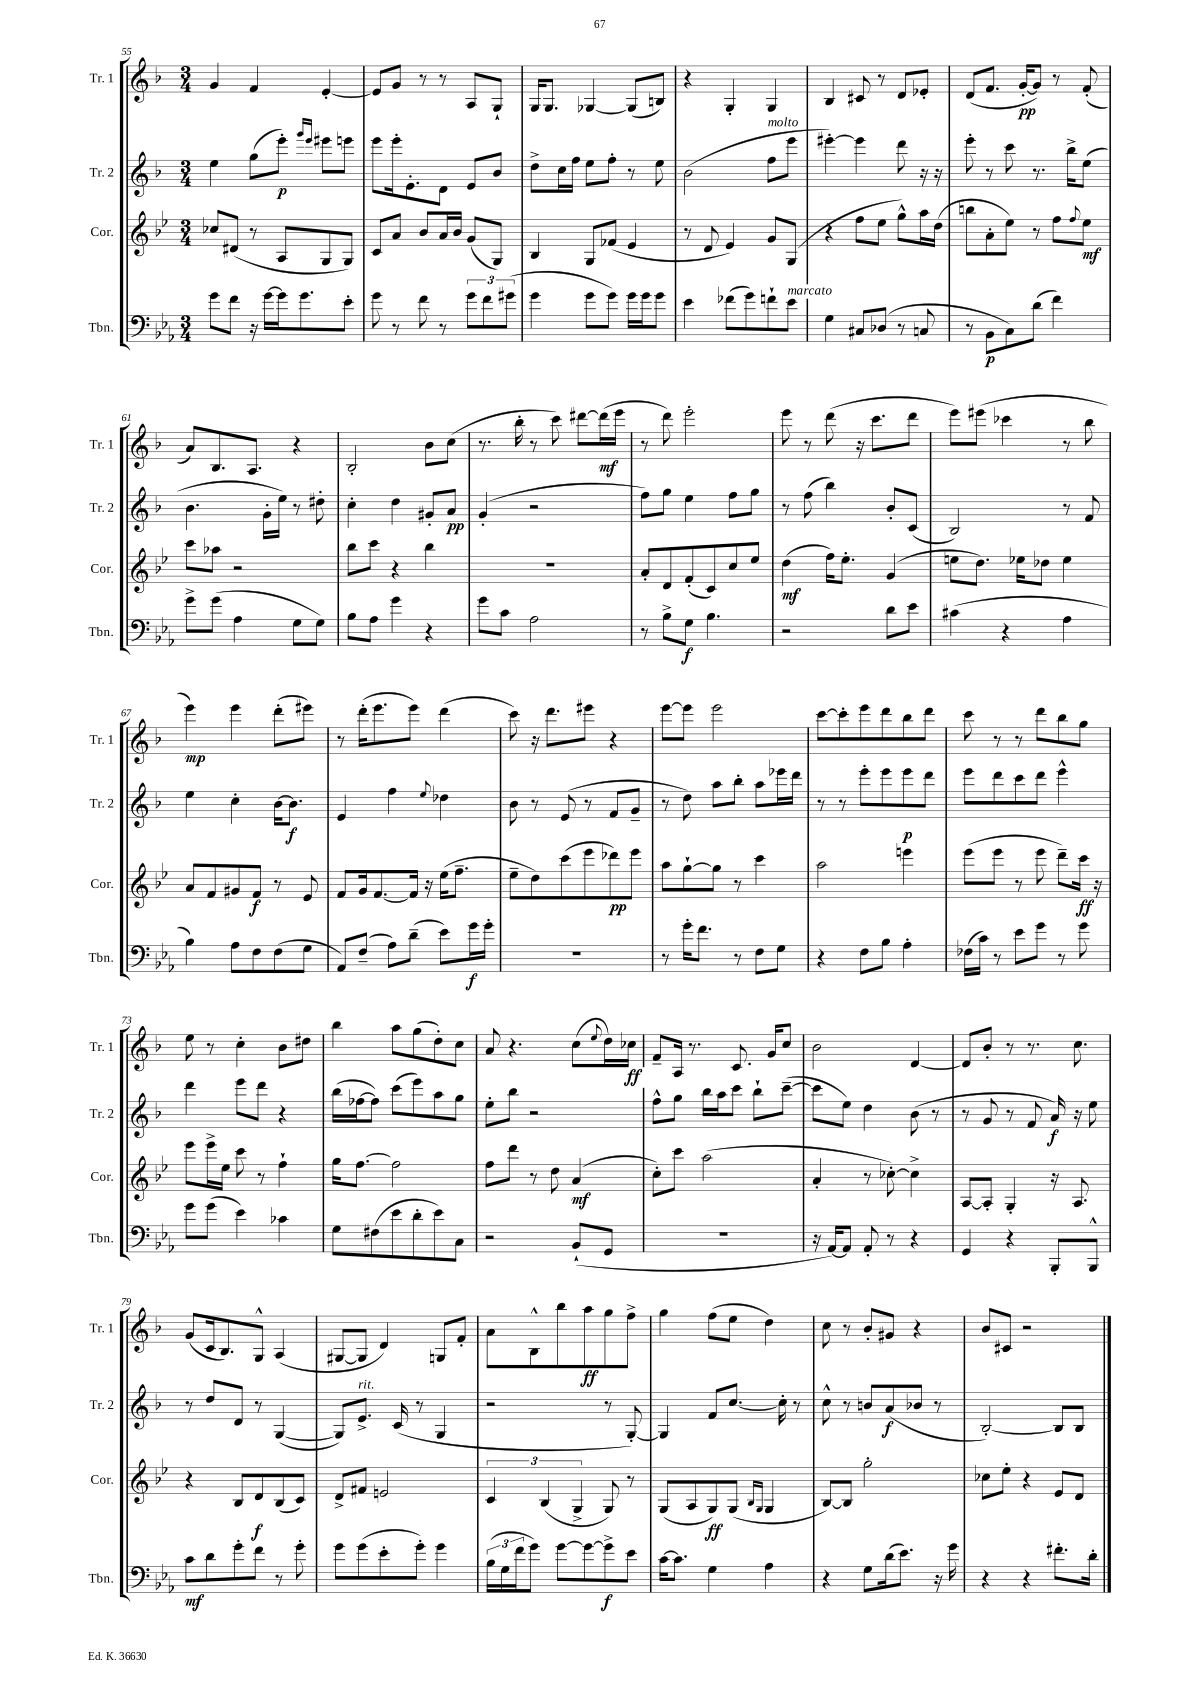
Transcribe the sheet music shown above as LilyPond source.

<<
\new StaffGroup <<
\new Staff = "s0" \with { instrumentName = "Tr. 1" shortInstrumentName = "Tr. 1" } {
    \clef treble \key f \major \numericTimeSignature \time 3/4
    g'4 f'4 e'4~-. |
    e'8 g'8 r8 r8 a8 g8-! |
    g16 g8. ges4~ ges8( b8) |
    r4 g4-. g4 |
    bes4 cis'8 r8 d'8 ees'8-. |
    d'8( f'8. g'16~-.\pp g'8) r8 f'8-.( |
    a'8) bes8. a8. r4 |
    bes2-. bes'8 c''8( |
    r8. bes''16-. r8 c'''8) dis'''8~ dis'''16\mf( e'''16 |
    r8 d'''8) e'''2-. |
    e'''8 r8 d'''8( r16 c'''8. d'''8 |
    e'''8) eis'''8( ces'''4 r8 bes''8 |
    e'''4\mp) e'''4 d'''8-.( eis'''8) |
    r8 d'''16-.( e'''8. e'''8) d'''4( |
    c'''8) r16 d'''8. eis'''8 r4 |
    e'''8~ e'''8 e'''2 |
    c'''8~ c'''8-. e'''8 d'''8 bes''8 d'''8 |
    c'''8 r8 r8 d'''8 bes''8 g''8 |
    e''8 r8 c''4-. bes'8 dis''8 |
    bes''4 a''8 g''8( d''8-.) c''8 |
    a'8 r4. c''8( \appoggiatura { e''8 } d''16) ces''16\ff |
    f'8-- a16 r8. c'8. g'16 c''8 |
    bes'2 d'4~ |
    d'8 bes'8-. r8 r8. c''8. |
    g'8( c'16 bes8.) g8-^ a4( |
    gis8~ gis8 d'4) g8 f'8-. |
    a'8 bes8-^ bes''8 a''8\ff g''8 f''8-> |
    g''4 f''8( e''8 d''4) |
    c''8 r8 bes'8-. gis'8 r4 |
    bes'8 cis'8 r2 \bar "|." |
}
\new Staff = "s1" \with { instrumentName = "Tr. 2" shortInstrumentName = "Tr. 2" } {
    \clef treble \key f \major \numericTimeSignature \time 3/4
    e''4 g''8( e'''8-.\p) \grace { g'''16 e'''16 } eis'''8 e'''8 |
    e'''8 e'''16-. e'8.-. d'8 e'8 bes'8 |
    d''8-> c''16 f''16 e''8 f''8-. r8 e''8 |
    bes'2( f''8^\markup { \italic "molto" } e'''8 |
    eis'''4~-.) eis'''4 d'''8 r16 r16 |
    e'''8-. r8 c'''8 r8. bes''16-> e''8( |
    bes'4. g'16-. e''16) r8 dis''8-. |
    c''4-. d''4 gis'8-. a'8\pp |
    g'4-.( r2 |
    f''8) g''8 e''4 f''8 g''8 |
    r8 f''8( bes''4) bes'8-. c'8( |
    bes2) r8 f'8 |
    e''4 c''4-. bes'16~ bes'8.\f |
    e'4 f''4 \appoggiatura { e''8 } des''4 |
    bes'8 r8 e'8( r8 f'8 g'8-- |
    r8 d''8) a''8 bes''8-. a''8 ees'''16 d'''16 |
    r8 r8 e'''8-. e'''8 e'''8\p d'''8 |
    e'''8 d'''8 c'''8 d'''8 e'''4-^ |
    d'''4 e'''8 d'''8 r4 |
    bes''16( fes''16~ fes''8) c'''8( e'''8) a''8 g''8 |
    e''8-. bes''8 r2 |
    f''8-^ g''8 bes''16 a''16 c'''8 bes''8-! c'''8~--( |
    c'''8 e''8) d''4 bes'8( r8 |
    r8 g'8 r8 f'8 a'16\f) r16 e''8 |
    r8 d''8 d'8 r8 g4~( |
    g8) e'8.->^\markup { \italic "rit." } c'16( r8 g4 |
    r2 r8 g8~-.) |
    g4 f'8 c''8.~ c''16-. r8 |
    c''8-^ r8 b'8 a'8\f( bes'8 r8 |
    bes2~-.) bes8 bes8 \bar "|." |
}
\new Staff = "s2" \with { instrumentName = "Cor." shortInstrumentName = "Cor." } {
    \clef treble \key bes \major \numericTimeSignature \time 3/4
    ces''8 dis'8( r8 a8 g8 g8) |
    c'8 a'8 bes'8 a'16 bes'16 g'8( g8) |
    bes4 g8 fes'8( ees'4 |
    r8 d'8 ees'4) g'8 g8( |
    r4 f''8 ees''8 g''8-^) a''16 d''16( |
    b''8 a'8-. ees''8) r8 f''8 \appoggiatura { f''8 } ees''8\mf |
    c'''8 aes''8 r2 |
    bes''8 c'''8 r4 bes''4 |
    R2. |
    a'8-. d'8 f'8-.( c'8) c''8 ees''8 |
    d''4\mf( f''16) ees''8.-. g'4( |
    e''8 d''8.) ees''16 des''8 ees''4 |
    a'8 f'8 gis'8 f'8\f r8 ees'8 |
    f'8 g'16 f'8.~ f'16 r16 ees''16( f''8.-- |
    ees''8-- d''8) c'''8( ees'''8 des'''8\pp) ees'''8 |
    a''8 g''8~-! g''8 r8 c'''4 |
    a''2 e'''4 |
    ees'''8( ees'''8 r8 ees'''8 d'''8--) c'''16\ff r16 |
    ees'''8 ees'''16-> ees''16 c'''8 r8 f''4-! |
    g''16 f''8.~ f''2 |
    f''8 d'''8 r8 d''8 a'4\mf( |
    c''8-.) c'''8 a''2( |
    a'4-. r8 ces''8~-.) ces''4-> |
    a8~ a8-. g4-. r16 a8. |
    r4 bes8 d'8\f bes8( c'8) |
    d'8-> fis'8 e'2 |
    \tuplet 3/2 { c'4 bes4( g4-> } g8) r8 |
    g8( a8 g8\ff) g8( \grace { bes16 g16 } g4 |
    bes8~) bes8 g''2-. |
    ces''8 ees''8-. r4 ees'8 d'8 \bar "|." |
}
\new Staff = "s3" \with { instrumentName = "Tbn." shortInstrumentName = "Tbn." } {
    \clef bass \key ees \major \numericTimeSignature \time 3/4
    g'8 f'8 r16 g'16~ g'16 g'8. ees'8-. |
    g'8 r8 f'8 r8 \tuplet 3/2 { g'8 f'8 gis'8( } |
    g'4 g'8 g'8) g'16 g'16 g'8 |
    ees'4 fes'8( g'8) f'8-! ees'8^\markup { \italic "marcato" } |
    g4 cis8 des8( r8 c8 |
    r8 bes,8\p c8) d'8( f'4) |
    g'8-> g'8( aes4 g8 g8) |
    bes8 aes8 g'4 r4 |
    g'8 c'8 aes2 |
    r8 bes8-> g8\f bes4. |
    r2 d'8 ees'8 |
    cis'4( r4 aes4 |
    bes4) aes8 f8 f8( g8 |
    aes,8) f8--( aes8) d'8--( ees'8) g'16\f g'16-. |
    R2. |
    r8 g'16-. f'8. r8 f8 g8 |
    r4 f8 bes8 aes4-. |
    fes16( c'16) r8 ees'8 g'8 r8 g'8 |
    g'8 g'8( ees'4) ces'4 |
    g8 fis8( ees'8 d'8-. ees'8) c8 |
    r2 bes,8-!( g,8 |
    R2. |
    r16 aes,16~) aes,8 aes,8-. r8 r4 |
    g,4 r4 bes,,8-. bes,,8-^ |
    c'8\mf d'8 g'8-. f'8 r8 g'8-. |
    g'8 g'8( ees'8-. g'8-.) g'4 |
    \tuplet 3/2 { bes16( g16 f'16 } g'8) g'8~ g'8~ g'8->\f ees'8 |
    c'16~ c'8. g4 aes4 |
    r4 g8 d'16( ees'8.) r16 g'16 |
    r4 r4 fis'8.-. d'16-. \bar "|." |
}
>>
>>
\layout { \context { \Score currentBarNumber = #55 } }
